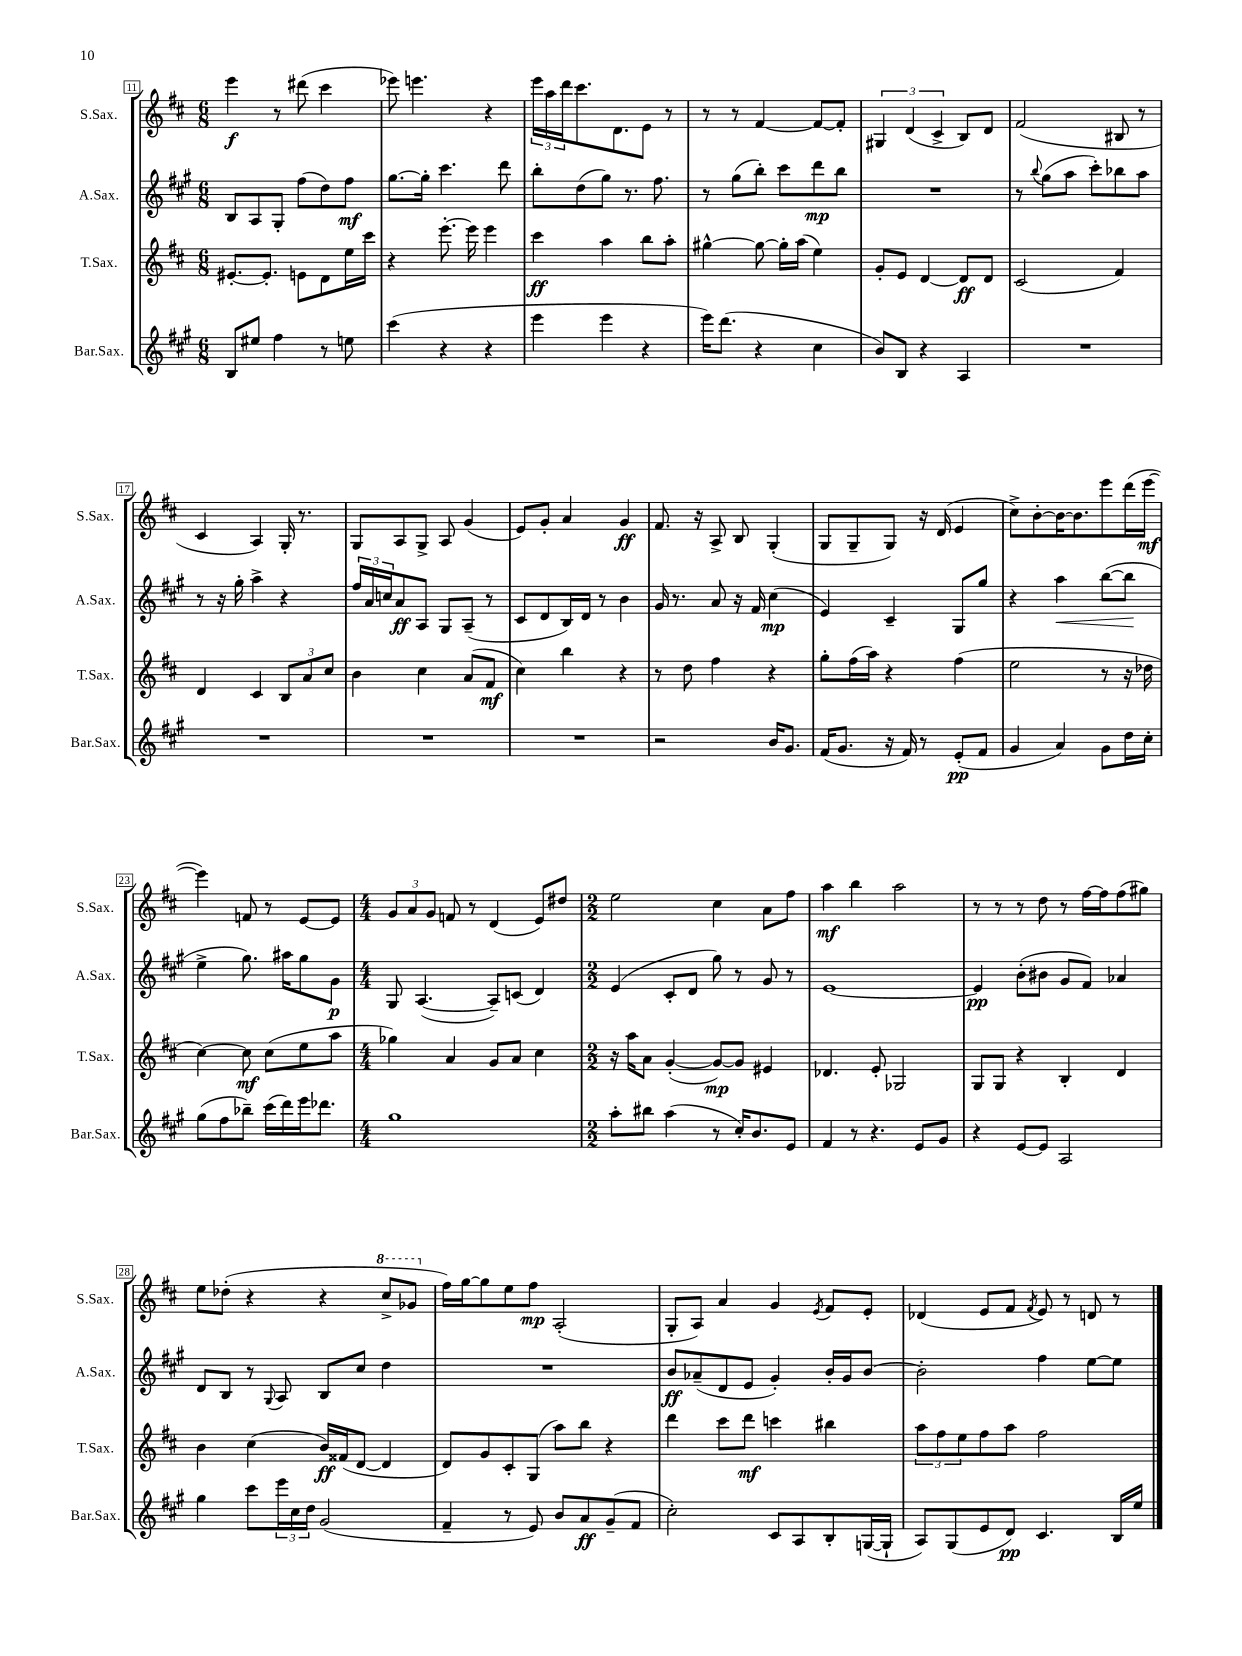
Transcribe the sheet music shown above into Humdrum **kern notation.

**kern	**dynam	**kern	**dynam	**kern	**dynam	**kern	**dynam
*part4	*part4	*part3	*part3	*part2	*part2	*part1	*part1
*staff4	*staff4	*staff3	*staff3	*staff2	*staff2	*staff1	*staff1
*I"Bar.Sax.	*	*I"T.Sax.	*	*I"A.Sax.	*	*I"S.Sax.	*
*I'Bar.Sax.	*	*I'T.Sax.	*	*I'A.Sax.	*	*I'S.Sax.	*
*clefG2	*	*clefG2	*	*clefG2	*	*clefG2	*
*k[f#c#g#]	*	*k[f#c#]	*	*k[f#c#g#]	*	*k[f#c#]	*
*M6/8	*	*M6/8	*	*M6/8	*	*M6/8	*
=11	=11	=11	=11	=11	=11	=11	=11
8B/L	.	[8.e#X'/L	.	8B/L	.	4eee\	f
8ee#X/J	.	.	.	8A/	.	.	.
.	.	8.e#'/J]	.	.	.	.	.
4ff#\	.	.	.	8G#'/J	.	8r	.
.	.	8en\L	.	(8ff#\L	.	(8ddd#X\	.
8r	.	8d\	.	8dd\)	.	4ccc#\	.
8een\	.	16ee\L	.	8ff#\J	mf	.	.
.	.	16ccc#\JJ	.	.	.	.	.
=12	=12	=12	=12	=12	=12	=12	=12
(4ccc#\	.	4r	.	[8.gg#\L	.	8eee-X\)	.
.	.	.	.	.	.	4.eeen\	.
.	.	.	.	16gg#'\Jk]	.	.	.
4r	.	[8.eee'\	.	4.ccc#\	.	.	.
.	.	16eee\]	.	.	.	.	.
4r	.	4eee\	.	.	.	4r	.
.	.	.	.	8ddd\	.	.	.
=13	=13	=13	=13	=13	=13	=13	=13
4eee\	.	4ccc#\	ff	8bb'\L	.	24eee\LL	.
.	.	.	.	.	.	24aa\	.
.	.	.	.	.	.	24ddd\J	.
.	.	.	.	(8dd\	.	8.ccc#\	.
4eee\	.	4aa\	.	8gg#\J)	.	.	.
.	.	.	.	.	.	8.d\	.
.	.	.	.	8.r	.	.	.
4r	.	8bb\L	.	.	.	8e\J	.
.	.	.	.	8.ff#\	.	.	.
.	.	8aa'\J	.	.	.	8r	.
=14	=14	=14	=14	=14	=14	=14	=14
16eee\KL)	.	[4gg#X^^\	.	8r	.	8r	.
(8.ddd\J	.	.	.	.	.	.	.
.	.	.	.	(8gg#\L	.	8r	.
4r	.	8gg#\_	.	8bb'\J)	.	[4f#/	.
.	.	16gg#'\LL]	.	8ccc#\L	.	.	.
.	.	(16aa\JJ	.	.	.	.	.
4cc#\	.	4ee\)	.	8ddd\	mp	8f#/L_	.
.	.	.	.	8bb\J	.	8f#'/J]	.
=15	=15	=15	=15	=15	=15	=15	=15
8b/L)	.	8g'/L	.	2.r	.	6G#X/	.
8B/J	.	8e/J	.	.	.	.	.
.	.	.	.	.	.	(6d/	.
4r	.	[4d/	.	.	.	.	.
.	.	.	.	.	.	6c#^/	.
4A/	.	8d/L]	ff	.	.	8B/L)	.
.	.	8d/J	.	.	.	8d/J	.
=16	=16	=16	=16	=16	=16	=16	=16
2.r	.	(2c#/	.	8r	.	(2f#/	.
.	.	.	.	8qqbb/	.	.	.
.	.	.	.	(8gg#\L	.	.	.
.	.	.	.	8aa\J	.	.	.
.	.	.	.	8ccc#'\L)	.	.	.
.	.	4f#/)	.	8bb-X\	.	8B#X/	.
.	.	.	.	8aa\J	.	8r	.
!!LO:LB:g=z
=17	=17	=17	=17	=17	=17	=17	=17
2.r	.	4d/	.	8r	.	4c#/	.
.	.	.	.	16r	.	.	.
.	.	.	.	16gg#'\	.	.	.
.	.	4c#/	.	4aa^\	.	4A/)	.
.	.	12B/L	.	4r	.	16G'/	.
.	.	.	.	.	.	8.r	.
.	.	12a/	.	.	.	.	.
.	.	12cc#/J	.	.	.	.	.
=18	=18	=18	=18	=18	=18	=18	=18
2.r	.	4b\	.	24ff#/LL	.	8G/L	.
.	.	.	.	24a/	.	.	.
.	.	.	.	24ccn/J	.	.	.
.	.	.	.	8a/	ff	8A/	.
.	.	4cc#\	.	8A/J	.	8G^/J	.
.	.	.	.	8G#/L	.	8A/	.
.	.	(8a/L	.	(8A~/J	.	(4g/	.
.	.	8f#/J	mf	8r	.	.	.
=19	=19	=19	=19	=19	=19	=19	=19
2.r	.	4cc#\)	.	8c#/L	.	8e/L)	.
.	.	.	.	8d/	.	8g'/J	.
.	.	4bb\	.	16B/L)	.	4a/	.
.	.	.	.	16d/JJ	.	.	.
.	.	.	.	8r	.	.	.
.	.	4r	.	4b\	.	4g/	ff
=20	=20	=20	=20	=20	=20	=20	=20
2r	.	8r	.	16g#/	.	8.f#/	.
.	.	.	.	8.r	.	.	.
.	.	8dd\	.	.	.	.	.
.	.	.	.	.	.	16r	.
.	.	4ff#\	.	8a/	.	8A^/	.
.	.	.	.	16r	.	8B/	.
.	.	.	.	16f#/	.	.	.
16b/KL	.	4r	.	(4cc#\	mp	(4G'/	.
8.g#/J	.	.	.	.	.	.	.
=21	=21	=21	=21	=21	=21	=21	=21
(16f#/KL	.	8gg'\L	.	4e/)	.	8G/L	.
8.g#/J	.	.	.	.	.	.	.
.	.	(16ff#\L	.	.	.	8G~/	.
.	.	16aa\JJ)	.	.	.	.	.
16r	.	4r	.	4c#~/	.	8G/J)	.
16f#/)	.	.	.	.	.	.	.
8r	.	.	.	.	.	16r	.
.	.	.	.	.	.	(16d/	.
(8e'/L	pp	(4ff#\	.	8G#/L	.	4e/	.
8f#/J	.	.	.	8gg#/J	.	.	.
=22	=22	=22	=22	=22	=22	=22	=22
4g#/	.	2ee\	.	4r	.	8cc#^\L)	.
.	.	.	.	.	.	[8b'\	.
!	!	!	!	!	!LO:HP:b	!	!
4a/)	.	.	.	4aa\	<	16b\K_	.
.	.	.	.	.	.	8.b\]	.
8g#\L	.	8r	.	([8bb\L	.	8eee\	.
16dd\L	.	16r	.	8bb\J]	.	(16ddd\L	.
16cc#'\JJ	.	16dd-X\	.	.	.	[16eee\JJ	mf
.	.	.	.	.	[	.	.
!!LO:LB:g=z
=23	=23	=23	=23	=23	=23	=23	=23
(8gg#\L	.	[4cc#\)	.	4ee^\	.	4eee\])	.
8ff#\	.	.	.	.	.	.	.
8bb-X~\J)	.	8cc#\]	mf	8.gg#\)	.	8fn/	.
(16ccc#\LL	.	(8cc#\L	.	.	.	8r	.
16ddd\)	.	.	.	16aa#X\KL	.	.	.
16eee\J	.	8ee\	.	8gg#\	.	[8e/L	.
8.ddd-X\J	.	.	.	.	.	.	.
.	.	8aa\J	.	8g#\J	p	8e/J]	.
=24	=24	=24	=24	=24	=24	=24	=24
*M4/4	*	*M4/4	*	*M4/4	*	*M4/4	*
1gg#	.	4gg-X\)	.	8G#/	.	12g/L	.
.	.	.	.	.	.	12a/	.
.	.	.	.	([4.A/	.	.	.
.	.	.	.	.	.	12g/J	.
.	.	4a/	.	.	.	8fn/	.
.	.	.	.	.	.	8r	.
.	.	8g/L	.	8A~/L])	.	(4d/	.
.	.	8a/J	.	(8cn/J	.	.	.
.	.	4cc#\	.	4d/)	.	8e/L)	.
.	.	.	.	.	.	8dd#X/J	.
=25	=25	=25	=25	=25	=25	=25	=25
*M2/2	*	*M2/2	*	*M2/2	*	*M2/2	*
8aa'\L	.	16r	.	(4e/	.	2ee\	.
.	.	16aa\KL	.	.	.	.	.
8bb#X\J	.	8a\J	.	.	.	.	.
(4aa\	.	([4g'/	.	8c#'/L	.	.	.
.	.	.	.	8d/J	.	.	.
8r	.	8g/L_)	mp	8gg#\)	.	4cc#\	.
16cc#'/KL)	.	8g/J]	.	8r	.	.	.
8.b/	.	.	.	.	.	.	.
.	.	4e#X/	.	8g#/	.	8a\L	.
8e/J	.	.	.	8r	.	8ff#\J	.
=26	=26	=26	=26	=26	=26	=26	=26
4f#/	.	4.d-X/	.	[1e	.	4aa\	mf
8r	.	.	.	.	.	4bb\	.
4.r	.	8e'/	.	.	.	.	.
.	.	2G-X/	.	.	.	2aa\	.
8e/L	.	.	.	.	.	.	.
8g#/J	.	.	.	.	.	.	.
=27	=27	=27	=27	=27	=27	=27	=27
4r	.	8G/L	.	4e/]	pp	8r	.
.	.	8G/J	.	.	.	8r	.
[8e/L	.	4r	.	(8b'\L	.	8r	.
8e/J]	.	.	.	8b#X\J	.	8dd\	.
2A/	.	4B'/	.	8g#/L	.	8r	.
.	.	.	.	8f#/J)	.	[16ff#\LL	.
.	.	.	.	.	.	16ff#\J]	.
.	.	4d/	.	4a-X/	.	(8ff#\	.
.	.	.	.	.	.	8gg#X\J)	.
!!LO:LB:g=z
=28	=28	=28	=28	=28	=28	=28	=28
4gg#\	.	4b\	.	8d/L	.	8ee\L	.
.	.	.	.	8B/J	.	(8dd-X'\J	.
8ccc#\L	.	(4cc#\	.	8r	.	4r	.
.	.	.	.	8qqG#/	.	.	.
24eee\L	.	.	.	8A/	.	.	.
24cc#\	.	.	.	.	.	.	.
24dd\JJ	.	.	.	.	.	.	.
(2g#/	.	16b/LL)	ff	8B/L	.	4r	.
.	.	(16f##X/J	.	.	.	.	.
.	.	[8d/J	.	8cc#/J	.	.	.
*	*	*	*	*	*	*8va	*
.	.	4d/]	.	4dd\	.	8ccc#^/L	.
.	.	.	.	.	.	8gg-X/J	.
=29	=29	=29	=29	=29	=29	=29	=29
*	*	*	*	*	*	*X8va	*
4f#~/	.	8d/L)	.	1r	.	16ff#\LL)	.
.	.	.	.	.	.	[16gg\J	.
.	.	8g/	.	.	.	8gg\]	.
8r	.	8c#'/	.	.	.	8ee\	.
8e/)	.	(8G/J	.	.	.	8ff#\J	mp
8b/L	.	8aa\L)	.	.	.	(2A'/	.
8a/	ff	8bb\J	.	.	.	.	.
(8g#~/	.	4r	.	.	.	.	.
8f#/J	.	.	.	.	.	.	.
=30	=30	=30	=30	=30	=30	=30	=30
2cc#'\)	.	4ddd\	.	8b/L	ff	8G'/L	.
.	.	.	.	(8a-X~/	.	8A/J)	.
.	.	8ccc#\L	.	8d/	.	4a/	.
.	.	8ddd\J	mf	8e/J	.	.	.
8c#/L	.	4cccn\	.	4g#'/)	.	4g/	.
8A/	.	.	.	.	.	.	.
.	.	.	.	.	.	8qe/	.
8B'/	.	4bb#X\	.	16b'/LL	.	8f#/L	.
.	.	.	.	16g#/J	.	.	.
([16Gn/L	.	.	.	[8b/J	.	8e'/J	.
16G`/JJ]	.	.	.	.	.	.	.
=31	=31	=31	=31	=31	=31	=31	=31
8A/L)	.	12aa\L	.	2b'\]	.	(4d-X/	.
.	.	12ff#\	.	.	.	.	.
(8G#/	.	.	.	.	.	.	.
.	.	12ee\	.	.	.	.	.
8e/	.	8ff#\	.	.	.	8e/L	.
8d/J)	pp	8aa\J	.	.	.	8f#/J	.
.	.	.	.	.	.	8qf#/	.
4.c#/	.	2ff#\	.	4ff#\	.	8e/)	.
.	.	.	.	.	.	8r	.
.	.	.	.	[8ee\L	.	8dn/	.
16B/LL	.	.	.	8ee\J]	.	8r	.
16ee/JJ	.	.	.	.	.	.	.
==	==	==	==	==	==	==	==
*-	*-	*-	*-	*-	*-	*-	*-
